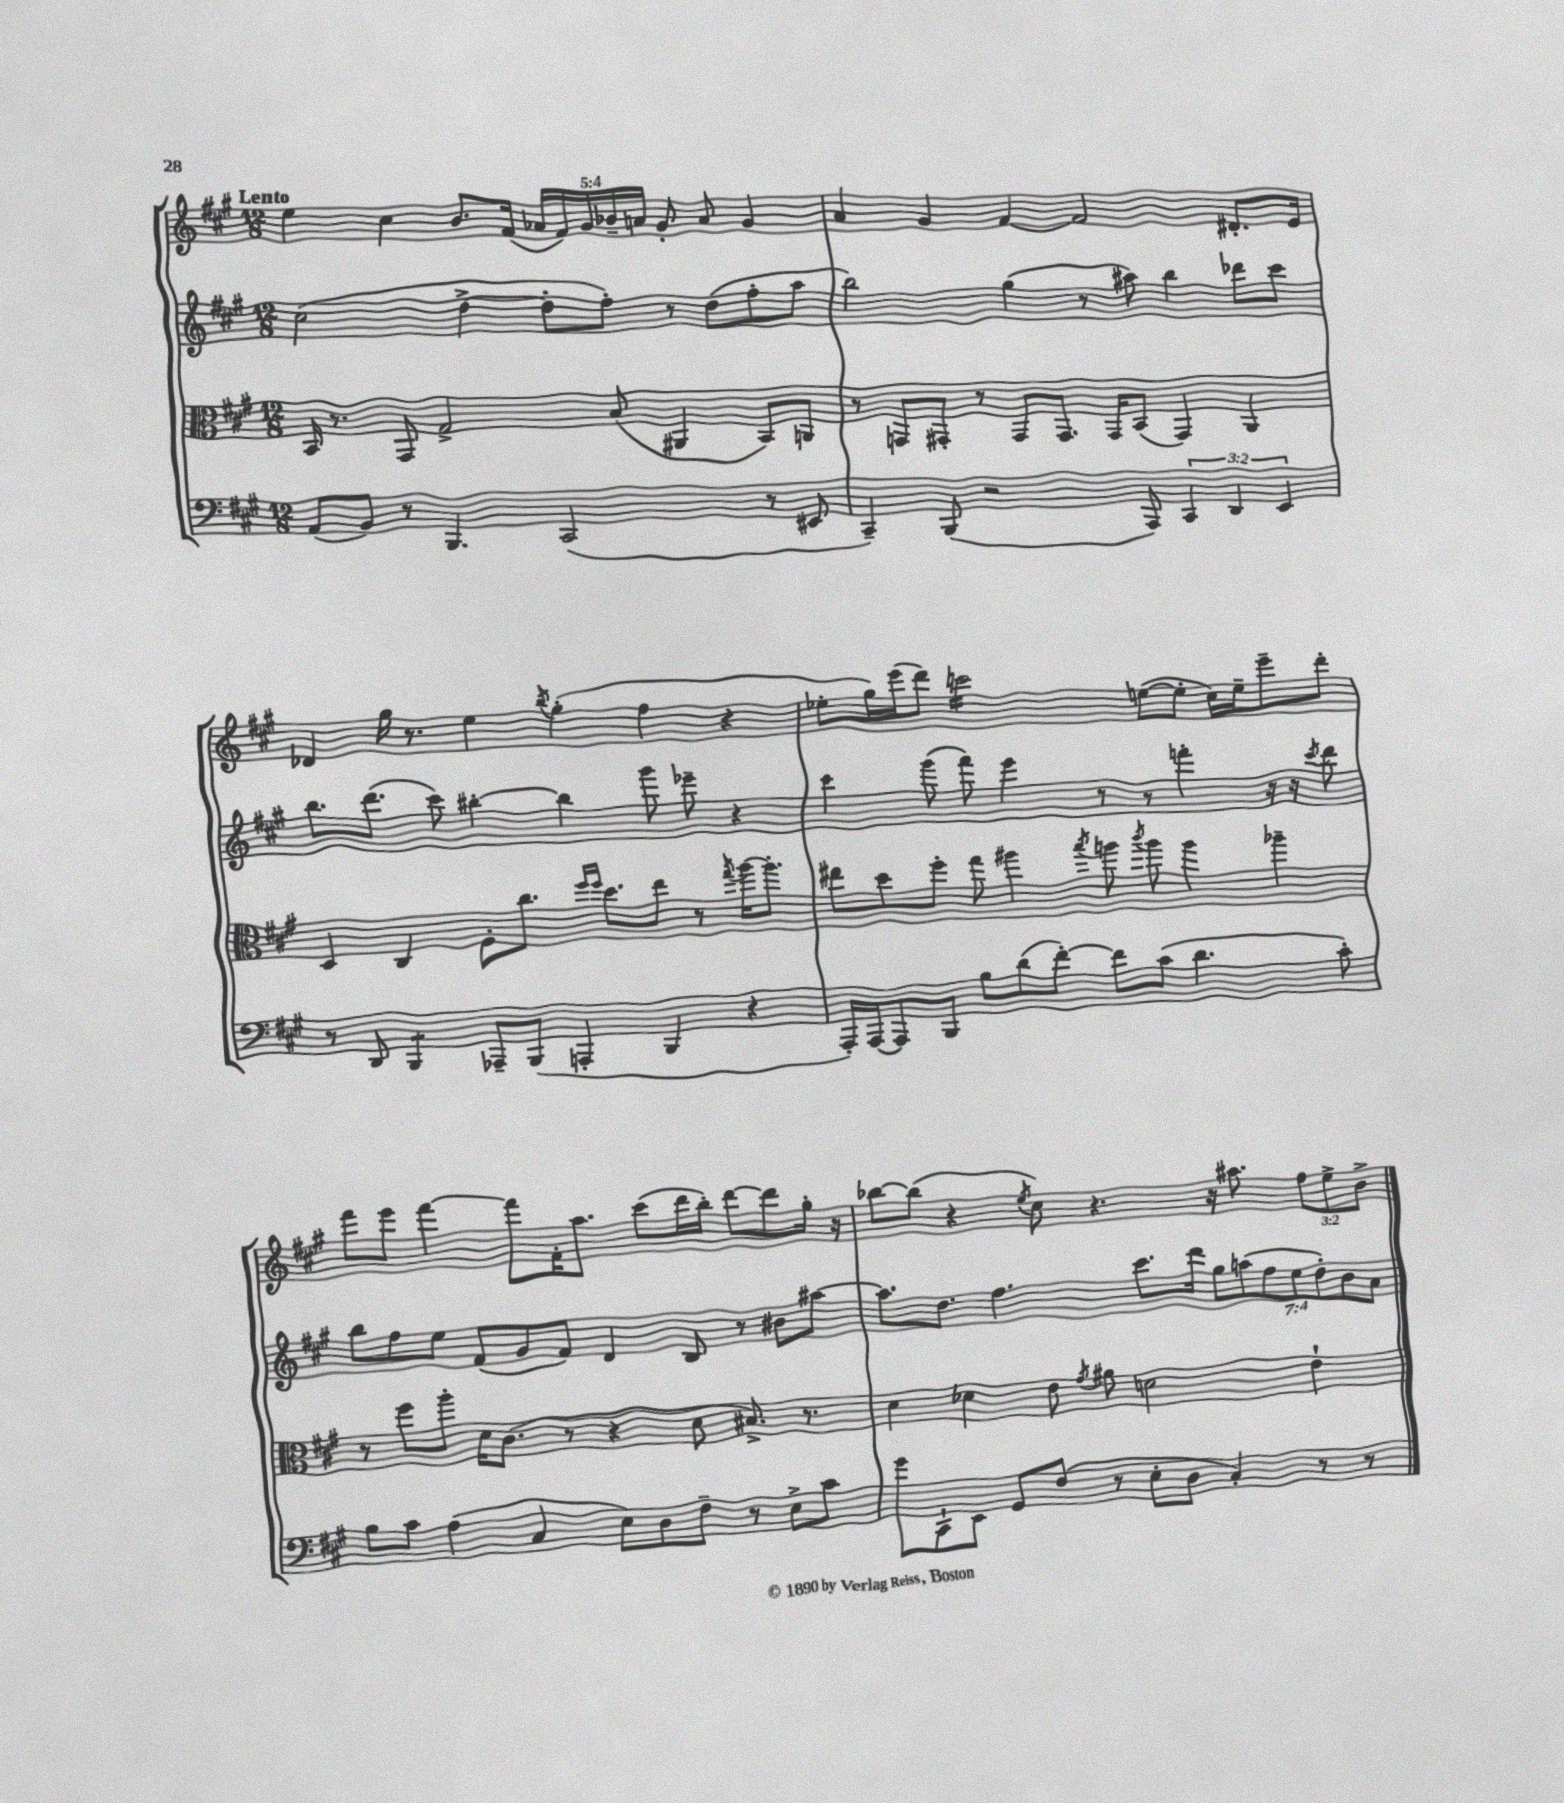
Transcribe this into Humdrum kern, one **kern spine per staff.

**kern	**kern	**kern	**kern
*part4	*part3	*part2	*part1
*staff4	*staff3	*staff2	*staff1
*clefF4	*clefC3	*clefG2	*clefG2
*k[f#c#g#]	*k[f#c#g#]	*k[f#c#g#]	*k[f#c#g#]
*M12/8	*M12/8	*M12/8	*M12/8
=1	=1	=1	=1
!	!	!	!LO:TX:a:B:t=Lento
(8AA/L	16BB/	(2cc#\	4ee\
.	8.r	.	.
8BB/J)	.	.	.
8r	8GG#/	.	4cc#\
4.BBB/	2G#^/	.	.
.	.	[4dd^\	8.b/L
.	.	.	(16f#/Jk
(2CC#/	.	8dd'\L]	20a-X/LL
.	.	.	20f#/)
.	.	.	20g#/
.	(8B/	8ff#'\J)	.
.	.	.	20b-X~/
.	.	.	20an/JJ
.	4AA#X/	8r	8g#'/
.	.	(8dd\L	8a/
8r	8BB/L)	8ff#'\	4g#/
8EE#X/	8AAn/J	8aa\J	.
=2	=2	=2	=2
4CC#~/)	8r	2bb\)	4a/
.	8GGn/L	.	.
(8BBB/	8GG#X'/J	.	4g#/
2r	8r	.	.
.	8GG#/L	(4gg#\	[4f#/
.	8.GG#/J	.	.
.	.	8r	2f#/]
.	16GG#/KL	.	.
8AAA/)	(8BB/J	8aa#X\)	.
6CC#/	4GG#/)	4bb\	.
6DD/	.	.	.
.	4AA/	8ddd-X\L	8.d#X'/L
6EE/	.	.	.
.	.	8ccc#\J	.
.	.	.	16e/Jk
!!LO:LB:g=z
=3	=3	=3	=3
8r	4D/	8.bb\L	4d-X/
8DD/	.	.	.
.	.	(8.ddd\J	.
*tremolo	*	*	*
8BBB/L	4C#/	.	16gg#\
.	.	.	8.r
8BBB/J	.	8ccc#\)	.
*Xtremolo	*	*	*
8AAA-X~/L	8F#'\L	[4bb#X'\	4ee\
(8BBB/J	8.cc#\J	.	.
.	.	.	8qbb/
4AAAn'/	.	4bb#\]	(4gg#'\
.	16qqff#/LL	.	.
.	16qqff#/JJ	.	.
.	8.dd\L	.	.
4BBB/	8ee\J	8ggg#\	4ff#\
.	8r	8eee-X~\	.
.	8qgg#/	.	.
4r	[16aa\KL	4r	4r
.	8.aa'\J]	.	.
=4	=4	=4	=4
16AAA'/LL)	8ee#X\L	4ccc#\	8ee-X'\L
[16AAA/J	.	.	.
8AAA/]	8dd\	.	16gg#\L)
.	.	.	(16eee\J
8BBB/J	8ff#'\J	(8ggg#\	8ddd\J)
*	*	*	*tremolo
8B\L	8gg#\	8fff#\)	16cccn\LL
.	.	.	16cccn\
(8d\	4aa#X\	4eee\	16cccn\
.	.	.	16cccn\
[8f#'\J)	.	.	16cccn\
.	.	.	16cccn\
.	8qbb/	.	.
8f#\L]	8aan\	8r	16cccn\
.	.	.	16cccn\JJ
*	*	*	*Xtremolo
.	8qccc#/	.	.
(8c#\J	8aa\	8r	([8een\L
4.d\	4aa\	4fffn'\	8ee'\J]
.	.	.	16cc#\LL)
.	.	.	16ee~\J
.	4aa-X~\	16r	8eee~\
.	.	16r	.
.	.	8qccc#/	.
8c#'\)	.	8ddd\	8ddd'\J
!!LO:LB:g=z
=5	=5	=5	=5
8B\L	8r	8bb\L	8fff#\L
8c#\J	8ff#\L	8ff#\	8eee\J
(4A\	8aa'\J	8ee\J	[4fff#\
.	16d\KL	(8f#/L	.
.	(8.c#\J	.	.
4C#/	.	8g#/	8fff#\L]
.	8r	8f#/J)	16f#'\K
.	.	.	8.aa\J
8E\L)	4r	4d/	.
8D\	.	.	(8ccc#\L
8F#~\J	8d\	8B/	16ddd\L
.	.	.	16bb'\JJ)
8r	8.B#X^/)	8r	[8ddd\L
8E^\L	.	8b#X\L	8ddd\]
.	8.r	.	.
8c#\J	.	[8aa#X\J	16gg#'\Jk
.	.	.	16r
=6	=6	=6	=6
8g#\L	4d\	8.aa#\L]	[8bb-X\L
8CC#`\	.	.	(8bb-\J]
.	.	8.dd\J	.
8EE\J	4d-X\	.	4r
8GG#/L	.	4.ff#\	.
.	.	.	8qee/
(8F#/J	8e\	.	8cc#\)
.	8qg#/	.	.
8r	8a#X\	.	4.r
8E'\L	2dn\	8.ccc#\L	.
8D\J	.	.	.
.	.	16ddd\Jk	.
4C#'/)	.	14gg#\L	16r
.	.	.	8.aa#X\
.	.	(14aan\	.
.	.	14ff#\	.
.	.	14ee\	.
8r	4e`\	.	12ff#\L
.	.	14dd'\)	.
.	.	.	12ee^\
.	.	14b\	.
8r	.	.	.
.	.	.	12b^\J
.	.	14a\J	.
==	==	==	==
*-	*-	*-	*-
